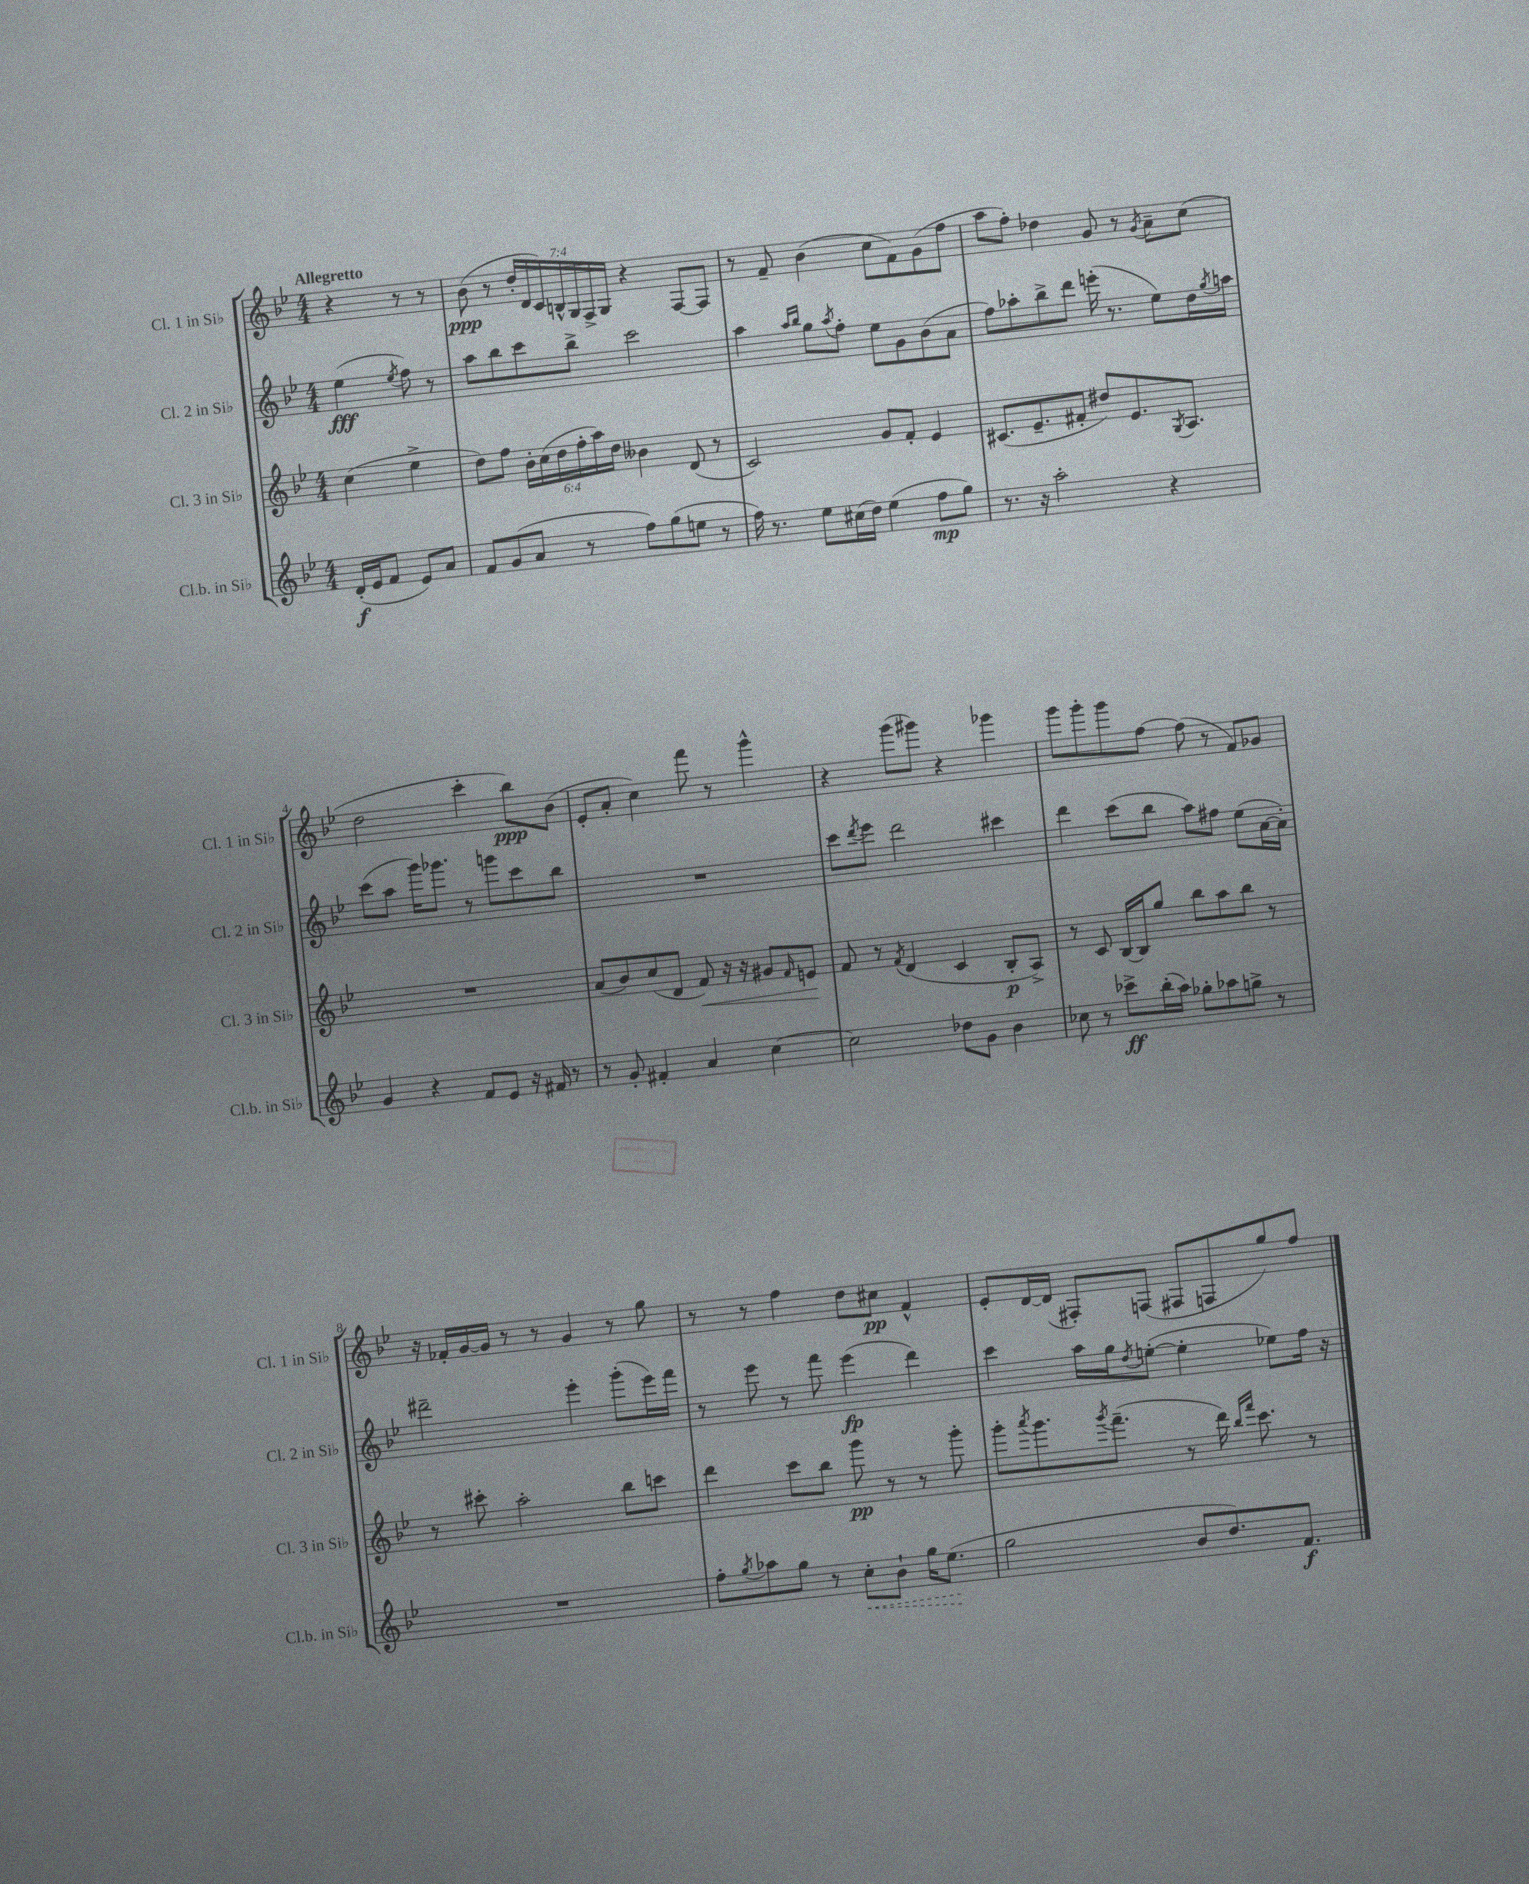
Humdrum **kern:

**kern	**kern	**kern	**kern
*staff4	*staff3	*staff2	*staff1
*clefG2	*clefG2	*clefG2	*clefG2
*k[b-e-]	*k[b-e-]	*k[b-e-]	*k[b-e-]
*M4/4	*M4/4	*M4/4	*M4/4
(16d'/LL	(4cc\	(4ee-\	4r
16e-/J	.	.	.
8f/J	.	.	.
.	.	8qee-/	.
8e-/L)	4ee-^\	8ff\)	8r
8a/J	.	8r	8r
=	=	=	=
8f/L	8dd\L)	8aa\L	(8b-\
(8g/	8ff\J	8bb-\	8r
8a/J	24b-'\LL	8ccc\	28dd'/LL
.	.	.	28d/
.	(24cc\	.	.
.	.	.	28c/)
.	24dd\	.	.
.	.	.	28B^^/
8r	24ff'\	8bb-^\J	.
.	.	.	28G/
.	24aa\)	.	.
.	.	.	28F^/
.	24dd\JJ	.	.
.	.	.	28G/JJ
8ff\L)	4b--\	2ccc\	4r
(8gg\	.	.	.
8ee\J	(8d/	.	[8F/L
8r	8r	.	8F/]J
=	=	=	=
16ff\)	2c/)	4aa\	8r
8.r	.	.	.
.	.	.	8f~/
.	.	16qqaa/LL	.
.	.	16qqbb-/JJ	.
8ee-\L	.	8gg\L	(4b-\
.	.	8qaa/	.
(16cc#\L	.	8ff'\J	.
16dd\JJ)	.	.	.
(4ee-\	8g/L	8ee-\L	8cc\L
.	8f'/J	8g\	8f\)
8ff\L	4e-/	(8b-\	(8g\
8gg\J)	.	8a\J	8ff\J
=	=	=	=
8.r	(8.c#/L	8ff\L)	8aa\L
.	.	8aa-'\	8ff'\J)
16r	8.e-~/	.	.
2aa'\	.	8bb-^\	4dd-\
.	8f#'/J	8ddd\J	.
.	8dd#/L)	(16eee'\	8g/
.	.	8.r	.
.	8.e-/	.	8r
.	.	.	8qg/
4r	.	8ee-\L)	8a~\L
.	8qG/	.	.
.	8.A/J	.	.
.	.	16dd\L	(8cc\J
.	.	8qgg/	.
.	.	16aa\JJ	.
=	=	=	=
4g/	1r	(8ccc\L	2dd\
.	.	8aa\J	.
4r	.	16ggg\LK)	.
.	.	8.ggg-\J	.
8f/L	.	8r	4ccc'\
8e-/J	.	8ggg\L	.
16r	.	8ccc\	8bb-\L)
16f#/	.	.	.
8r	.	8bb-\J	(8b-\J
=	=	=	=
8r	(8a/L	1r	8e-'/L
8g'/	8b-/)	.	8a'/J
4f#'/	(8cc/	.	4cc\)
.	8d/J	.	.
4a/	8f/)	.	8fff\
.	16r	.	8r
.	16r	.	.
[4cc\	8g#/L	.	4ggg^^\
.	16qqf/	.	.
.	8e/J	.	.
=	=	=	=
2cc\]	8f/	8ccc\L	4r
.	.	8qddd/	.
.	8r	8eee-\J	.
.	8qf/	.	.
.	(4d/	2ddd\	(8ggg\L
.	.	.	8ggg#\J)
8dd-\L	4c/	.	4r
8g\J	.	.	.
4b-\	8B-'/L	4ccc#\	4ggg-\
.	8A^/J)	.	.
=	=	=	=
8cc-\	8r	4ddd\	8ggg\L
8r	8c/	.	8ggg'\
8ccc-^\L	[16B-/LL	(8ccc\L	8ggg\
.	16B-/]J	.	.
(16bb-'\L	8gg/J	8bb-\J	[8ff\J
16aa\JJ)	.	.	.
8gg-'\L	8bb-\L	8aa\L)	(8ff\]
8aa-\	8aa\	8ff#\J	8r
8gg^\J	8bb-\J	(8ee-\L	8f/L)
8r	8r	[16a\L	8g-/J
.	.	16a'\]JJ)	.
=	=	=	=
1r	8r	2ddd#~\	16r
.	.	.	16f-'/LL
.	8ccc#'\	.	[16g/
.	.	.	16g/]JJ
.	2aa'\	.	8r
.	.	.	8r
.	.	4eee-'\	4g/
.	8bb-\L	(8ggg'\L	8r
.	8ccc\J	16eee-\L)	8gg\
.	.	16fff\JJ	.
=	=	=	=
8ff'\L	4ddd\	8r	8r
8qgg/	.	.	.
8aa-\	.	8eee-\	8r
8gg\J	8ccc\L	8r	4ff\
8r	8bb-\J	8fff\	.
8cc'\L	8ggg\	(4eee-\	8dd\L
8b-`\J	8r	.	8cc#\J
16gg\LK	8r	4ddd\)	4f^^/
(8.ee-\J	.	.	.
.	8ggg'\	.	.
=	=	=	=
2gg\	8ggg'\L	4ccc\	8e-'/L
.	8qaaa/	.	.
.	8.ggg\	.	[16d/L
.	.	.	(16d/]JJ
.	.	16aa\LL	8F#'/L)
.	8qggg/	.	.
.	(8.fff~\J	16gg\J	.
.	.	8qdd/	.
.	.	([8ee'\J	(8F/J
8b-/L	8r	4ee'\]	8F#/L
8.dd/)	16ddd\)	.	8F/
.	16qqbb-/LL	.	.
.	16qqfff/JJ	.	.
.	8.ccc\	.	.
.	.	8ee-\L)	8gg/)
8.f/J	.	.	.
.	8r	16ff\Jk	8ff/J
.	.	16r	.
==	==	==	==
*-	*-	*-	*-
